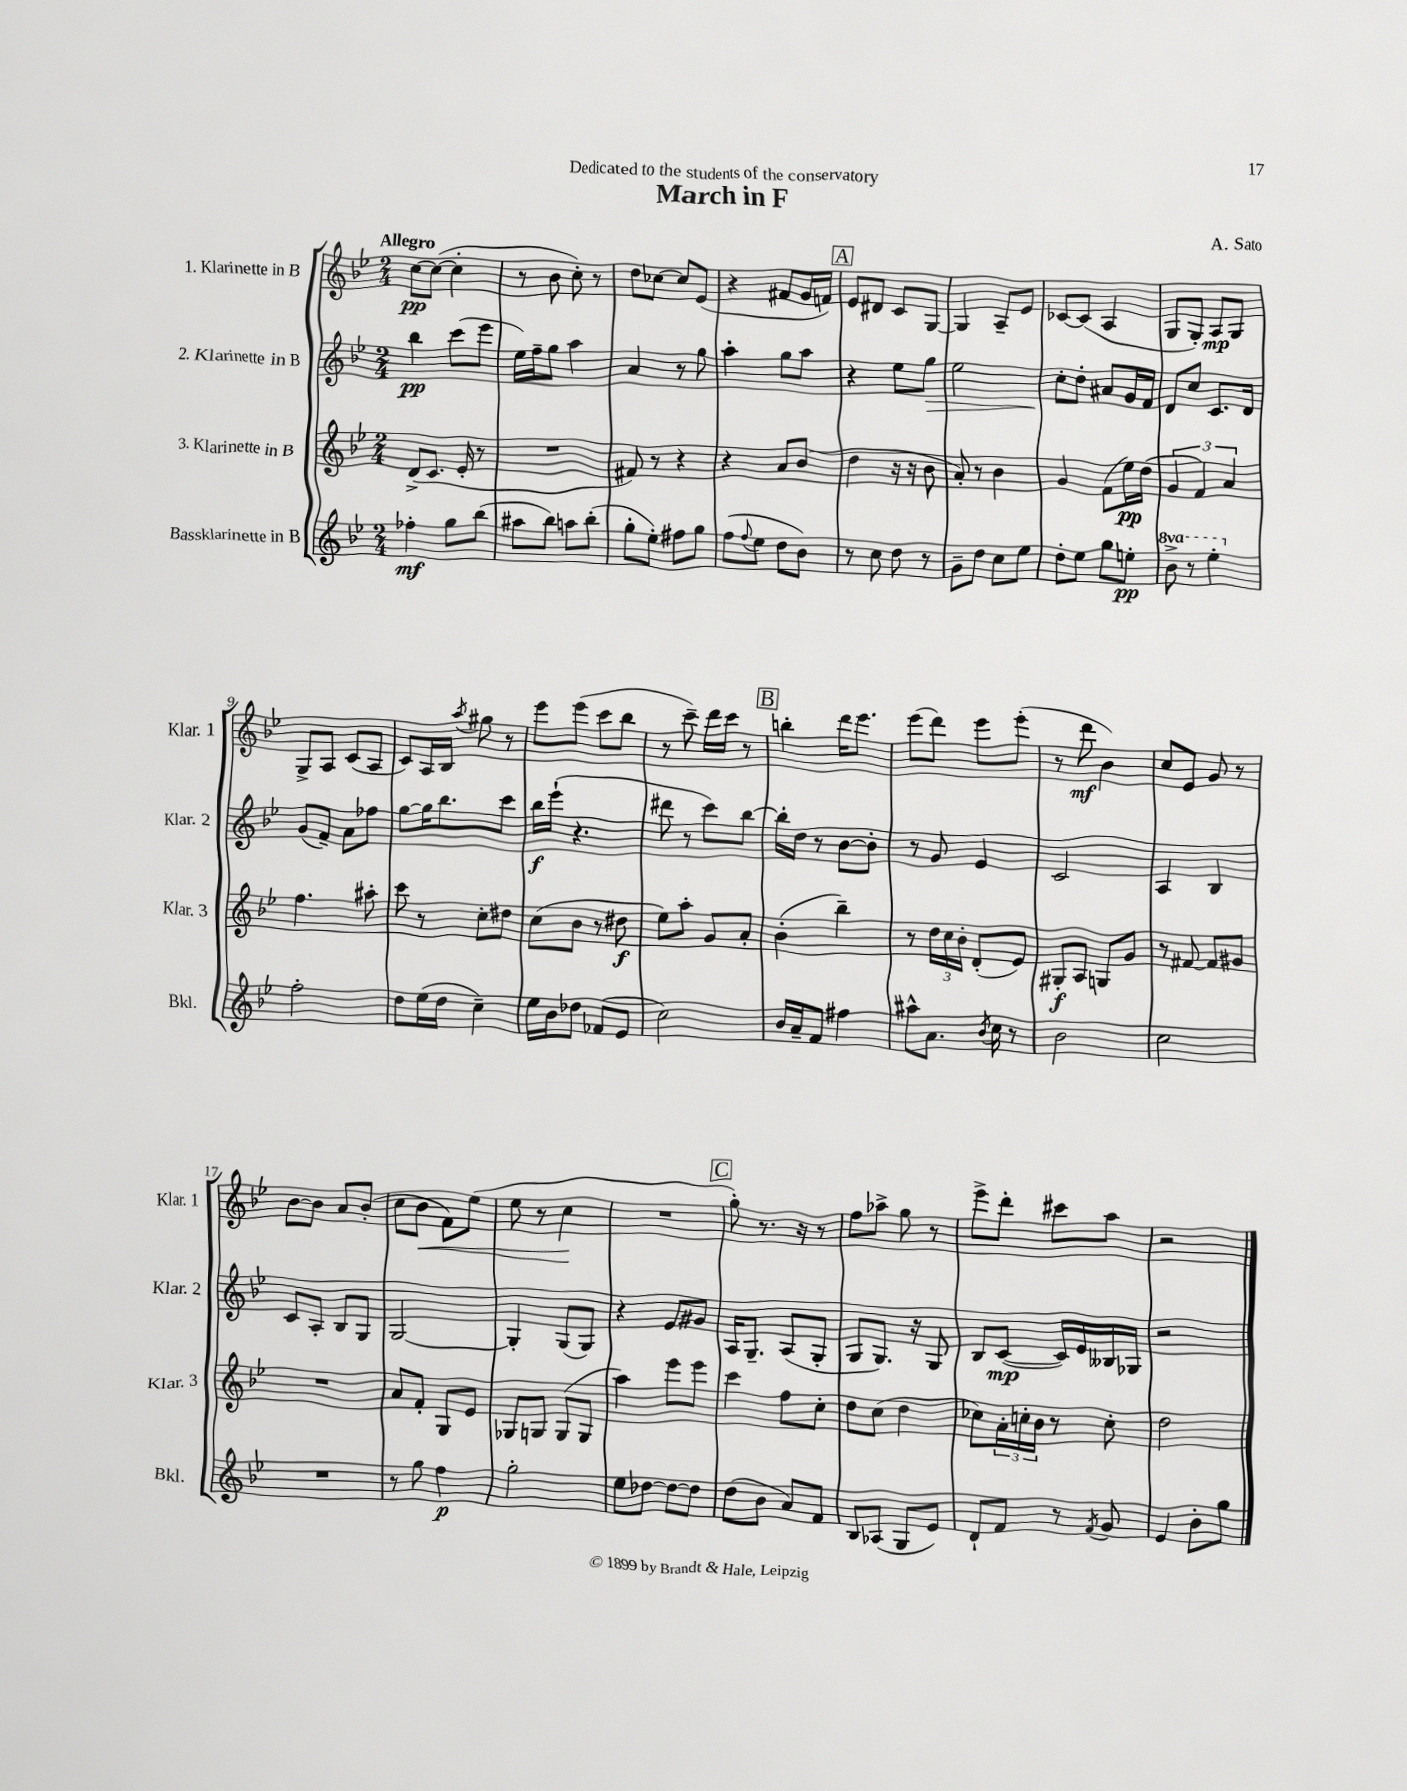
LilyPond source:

\header { title = "March in F" composer = "A. Sato" dedication = "Dedicated to the students of the conservatory" }
<<
\new StaffGroup <<
\new Staff = "s0" \with { instrumentName = "1. Klarinette in B" shortInstrumentName = "Klar. 1" } {
    \clef treble \key bes \major \numericTimeSignature \time 2/4 \tempo "Allegro"
    c''8~\pp c''8~( c''4-. |
    r8 bes'8 c''8-.) r8 |
    d''8 ces''8~ ces''8 ees'8( |
    r4 fis'8 g'16 f'16) |
    \mark \markup { \box "A" } ees'8 dis'8 c'8 g8~ |
    g4 a8-- ees'8 |
    ces'8~ ces'8( a4 |
    g8 g8-.) a8\mp g8 |
    g8-> a8 c'8( a8 |
    c'8) a16 bes16 \acciaccatura { a''8 } gis''8 r8 |
    ees'''8 ees'''8( c'''8 bes''8 |
    r8 c'''8--) d'''16 c'''16 r8 |
    \mark \markup { \box "B" } b''4-. d'''16 ees'''8. |
    ees'''8( d'''8) ees'''8 ees'''8-.( |
    r8 d'''8\mf bes'4) |
    c''8 ees'8 g'8 r8 |
    bes'8~ bes'8 a'8 bes'8-.( |
    c''8 bes'8\< f'8) ees''8( |
    ees''8 r8 c''4\! |
    R2 |
    \mark \markup { \box "C" } g''8-.) r8. r16 r8 |
    f''8 aes''8-> g''8 r8 |
    ees'''8-> d'''8-. cis'''8 a''8 |
    r2 \bar "|." |
}
\new Staff = "s1" \with { instrumentName = "2. Klarinette in B" shortInstrumentName = "Klar. 2" } {
    \clef treble \key bes \major \numericTimeSignature \time 2/4
    bes''4\pp c'''8( ees'''8 |
    ees''16) f''16-- g''8 a''4 |
    a'4 r8 g''8 |
    a''4-. g''8 a''8 |
    \mark \markup { \box "A" } r4 ees''8 g''8\> |
    ees''2 |
    c''8-.\! d''8-. ais'8 g'16 f'16 |
    d'8 c''8 c'8. d'16 |
    g'8( f'8--) a'8 fes''8 |
    g''8~ g''16 bes''8. c'''8 |
    bes''16\f ees'''16-!( r4. |
    dis'''8 r8 c'''8) bes''8~ |
    \mark \markup { \box "B" } bes''16-. d''16 r8 bes'8~ bes'8-. |
    r8 g'8 ees'4 |
    c'2 |
    a4 bes4 |
    c'8 a8-. bes8 g8 |
    g2~ |
    g4-. g8( g8) |
    r4 ees'8 gis'8 |
    \mark \markup { \box "C" } a16 g8.-- a8( g8-. |
    g8 g8.) r16 g8 |
    bes8 c'8~\mp( c'16) ees'16 beses16 ges16 |
    r2 \bar "|." |
}
\new Staff = "s2" \with { instrumentName = "3. Klarinette in B" shortInstrumentName = "Klar. 3" } {
    \clef treble \key bes \major \numericTimeSignature \time 2/4
    d'8->( c'8. ees'16-. r8 |
    R2 |
    fis'8) r8 r4 |
    r4 a'8 bes'8( |
    \mark \markup { \box "A" } d''4 r16 r16 bes'8 |
    a'8-.) r8 bes'4 |
    g'4 f'8( ees''16\pp) d''16( |
    \tuplet 3/2 { g'4 f'4) a'4 } |
    f''4. ais''8-. |
    c'''8 r8 c''8-. dis''8 |
    c''8( bes'8 r8 dis''8\f |
    ees''8) a''8-. g'8 a'8-. |
    \mark \markup { \box "B" } bes'4-.( bes''4--) |
    r8 \tuplet 3/2 { d''16 c''16 bes'16-. } d'8-.( ees'8) |
    gis8-.\f a8 g8 g'8 |
    r8 fis'8~ fis'8 gis'8 |
    R2 |
    a'8 f'8-. g8 ees'8 |
    ges8 g8 g8( g8 |
    a''4) ees'''8 ees'''8 |
    \mark \markup { \box "C" } c'''4 f''8 c''8-. |
    d''8 c''8( d''4 |
    ces''8) \tuplet 3/2 { a'16-. c''16-. bes'16 } r8 c''8-. |
    d''2 \bar "|." |
}
\new Staff = "s3" \with { instrumentName = "Bassklarinette in B" shortInstrumentName = "Bkl." } {
    \clef treble \key bes \major \numericTimeSignature \time 2/4 \set Staff.ottavationMarkups = #ottavation-simple-ordinals
    fes''4-.\mf g''8 bes''8( |
    ais''8 bes''8) a''8 bes''8-.( |
    g''8-. ees''8-.) fis''8 g''8 |
    f''8( \appoggiatura { f''8 } ees''8 d''8 bes'8) |
    \mark \markup { \box "A" } r8 c''8 d''8 r8 |
    g'8-- d''8 c''8 ees''8 |
    d''8-. ees''8 g''8 e''8-.\pp |
    \ottava #1 bes''8-> r8 ees'''4-. \ottava #0 |
    f''2-. |
    d''8 ees''16( d''16 c''4--) |
    ees''16 bes'16 des''8 fes'8( ees'8 |
    c''2) |
    \mark \markup { \box "B" } bes'16 a'16-- f'8 fis''4 |
    ais''8-^ a'8. \acciaccatura { bes'8 } c''16 r8 |
    bes'2 |
    c''2 |
    R2 |
    r8 g''8 f''4\p |
    g''2-. |
    ees''8 des''8~ des''8~ des''8 |
    \mark \markup { \box "C" } d''8( bes'8 a'8) f'8 |
    bes8 aes8( g8 ees'8) |
    d'8-! f'8 r8 \acciaccatura { f'8 } g'8 |
    ees'4 bes'8-. g''8 \bar "|." |
}
>>
>>
